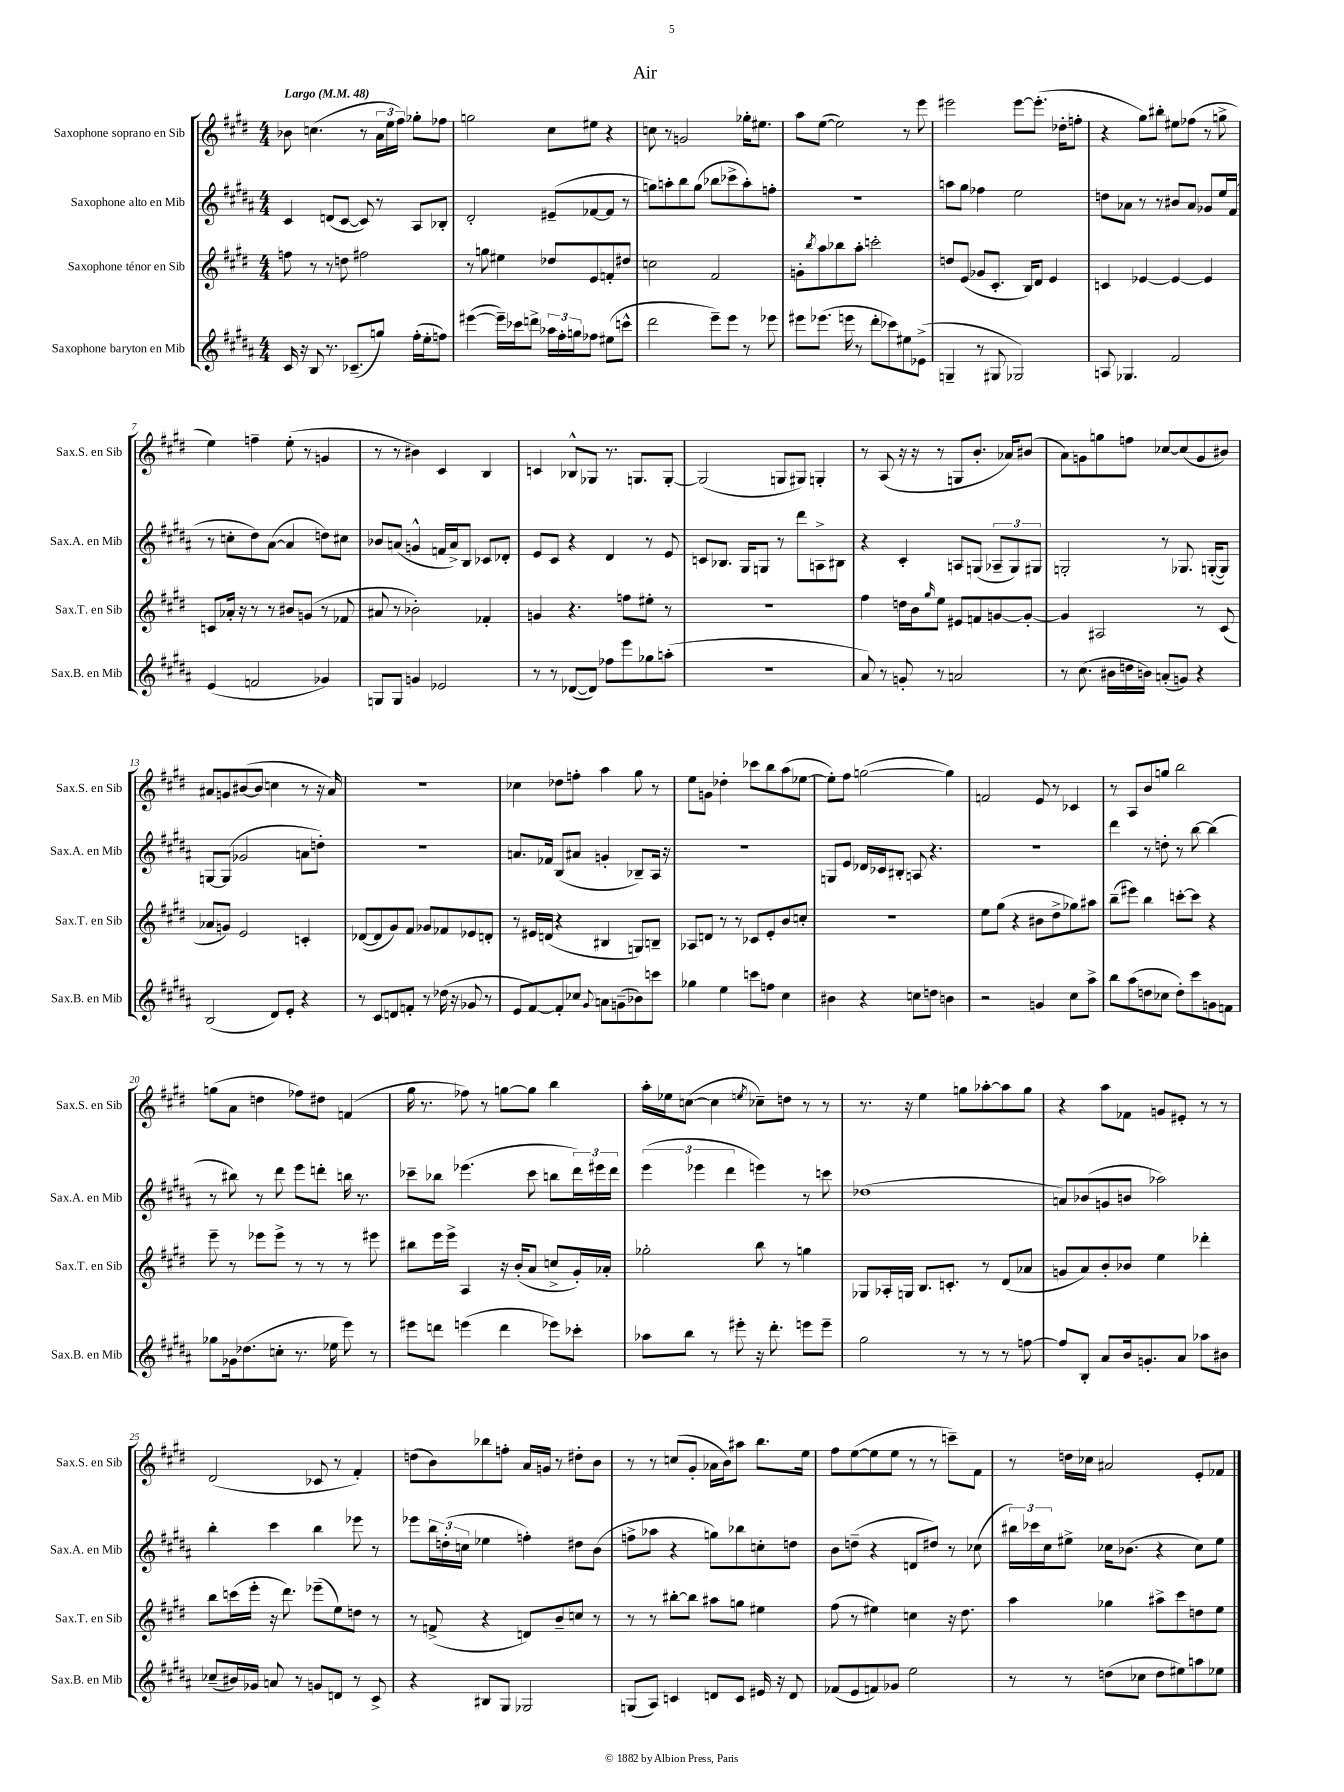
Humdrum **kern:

**kern	**kern	**kern	**kern
*staff4	*staff3	*staff2	*staff1
*clefG2	*clefG2	*clefG2	*clefG2
*k[f#c#g#d#a#]	*k[f#c#g#d#]	*k[f#c#g#d#a#]	*k[f#c#g#d#]
*M4/4	*M4/4	*M4/4	*M4/4
*MM48	*MM48	*MM48	*MM48
16c#	8ff	4c#	8b-
16r	.	.	.
8B	8r	.	(4.cc
8.r	8r	(8d	.
.	8dd	[8c#	.
(8.c-~	.	.	.
.	2ff#	8c#])	8r
8gg)	.	8r	24a
.	.	.	24ee
.	.	.	24ff#)
(16ff#'	.	8A#	8gg-'
16ee'	.	.	.
8ff)	.	8B-'	8ff-
=	=	=	=
([4eee#	8r	2d#'	2gg
.	8gg	.	.
16eee#~])	4ee#	.	.
16ccc-	.	.	.
8ddd^	.	.	.
24aa-	8dd-	(8e#~	8cc#
24ff#'	.	.	.
24gg	.	.	.
8ff-	8e	[8f-	8ee#
(8ee#	8f'	8f-]	4r
8ccc^^	8dd#	8r	.
=	=	=	=
2ddd#	2cc	8gg)	8cc
.	.	8aa'	8r
.	.	8bb	2g
.	.	(8gg	.
8eee~)	2f#	8bb-	.
8eee	.	8ccc-^	.
8r	.	8aa')	16gg-'
.	.	.	8.ee#
8eee-	.	8ff'	.
=	=	=	=
8eee#	8g'	1r	8aa
.	8qbb	.	.
(8.eee-	8aa	.	([8ee
.	8bb-	.	2ee])
16eee	.	.	.
8r	8aa'	.	.
8ddd#'	2ccc'	.	.
8ccc-)	.	.	.
8ee#	.	.	8r
(8e-^	.	.	8eee
=	=	=	=
4G~	8dd	8aa	2eee#
.	(8e	8gg#	.
8r	8g-	4ff-	.
8G#	8.c#'	.	.
2G-)	.	2ee	[8eee#
.	16B)	.	.
.	8d#	.	(8.eee#']
.	4e	.	.
.	.	.	16dd-'
.	.	.	8ff'
=	=	=	=
8A	4c	8dd	4r
4.G-	.	8a-	.
.	[4e-	8r	8gg#)
.	.	8r	8bb#'
2f#	4e-_	8b#	8ee#
.	.	8a-	(8ff-
.	4e-]	8g-	8r
.	.	16ee	8gg^
.	.	(16f#	.
=	=	=	=
(4e	8c	8r	4ee)
.	16a-'	8cc'	.
.	16r	.	.
2f	8r	8dd#)	4ff~
.	8r	([8a#	.
.	8b#	4a#]	(8ee'
.	(8g	.	8r
4g-)	8r	8dd)	4g
.	8f-	8cc#	.
=	=	=	=
8G	8a#	8b-	8r
8G	8r	(8a	8r
4g	2b-')	4g^^	4b#)
2e-	.	16f	4c#
.	.	16a^)	.
.	.	8B	.
.	4f-'	8c-	4B
.	.	8d-'	.
=	=	=	=
8r	4g	8e	4c
8r	.	8c#	.
([8d-	4.r	4r	8B-^^
8d-])	.	.	8G-
8ff-	.	4d#	8.r
8eee	8ff	.	.
.	.	.	8.G
8gg-	8ee#'	8r	.
(8aa'	8r	8e	[8G'
=	=	=	=
1r	1r	8c	(2G]
.	.	8.B-	.
.	.	16G#	.
.	.	8G	.
.	.	8r	8G
.	.	8ddd#	8G#)
.	.	8A^	4G'
.	.	8B#	.
=	=	=	=
8a#)	4ff#	4r	8r
8r	.	.	(8A
8g'	16dd	4c#'	16r
.	16b	.	16r
.	16qqgg#	.	.
8r	8ee	.	8r
2a	8e#	8A	8G
.	8f	(8G	8.b'
.	[8g	12A-~	.
.	.	.	16a-)
.	.	12G)	.
.	8g'_	.	(8b#
.	.	12G#	.
=	=	=	=
8r	4g]	2G'	8a)
(8.cc#	.	.	8g
.	2A#	.	8gg
16b#	.	.	.
16dd	.	.	8ff
16b)	.	.	.
(8a'	.	8r	[8cc-
8g)	.	8.G-	(8cc-]
4r	8r	.	8g
.	.	([16G'	.
.	(8c#	8G])	8b#)
=	=	=	=
(2B	8a-	[8G	8a#
.	8g)	(8G]	8g
.	2e	2g-	([8b#
.	.	.	8b#]
8d#)	.	.	4cc
8e'	.	.	.
4r	4c'	8a	8r
.	.	8dd')	16r
.	.	.	16a#)
=	=	=	=
8r	([8d-	1r	1r
8c#	8d-]	.	.
8d	8g#)	.	.
8f'	8f#	.	.
8r	8g-	.	.
(16dd-	8f-	.	.
16r	.	.	.
8g-	8e-	.	.
8r	8d'	.	.
=	=	=	=
8e	8r	8.a	4cc-
[8f#)	16e#	.	.
.	(16d	16f-	.
8f#']	4r	(8B	8dd-
8cc-	.	8a#	8ff'
8qqg#	.	.	.
8a	4B#	4g'	4aa
(8g~	.	.	.
8b-)	8G)	8B-~)	8gg#
8ccc	8B~	16A#	8r
.	.	16r	.
=	=	=	=
4gg-	8A-	1r	8ee
.	8d	.	8g
4ee	8r	.	4dd-'
.	8r	.	.
8ccc	8c-	.	8ccc-
8ff	8e'	.	8bb
4cc#	8b	.	(8aa
.	8cc'	.	[8ee-
=	=	=	=
4b#	1r	8G	8ee-'])
.	.	8e	8ff#
4r	.	16d-	([2gg
.	.	16c-	.
.	.	8B#'	.
8cc	.	8A	.
8dd	.	4.r	.
4b	.	.	4gg])
=	=	=	=
2r	8ee	1r	2f
.	(8gg#	.	.
.	4r	.	.
4g	8b#	.	8e
.	8dd#^	.	8r
8cc#	8gg-)	.	4c-
8aa#^	8aa#	.	.
=	=	=	=
8bb	(8bb~	4ddd#	8r
(8aa#	8eee#)	.	8A
8dd	4bb	8r	8b
8cc-	.	8dd'	8gg
8dd')	[8ccc'	8r	2bb
8ccc#	8ccc]	[8bb	.
8g	4r	(4bb]	.
8f	.	.	.
=	=	=	=
8gg-	8eee~	8r	(8gg
16g-	8r	8bb#)	8a
(8.dd-	.	.	.
.	8eee-	8r	4dd
8cc'	8eee-^	8ddd#	.
8.r	8r	8eee	8ff-)
.	8r	8ddd'	8dd#
16ee-	.	.	.
8eee)	8r	16bb	(4f
.	.	8.r	.
8r	8eee#	.	.
=	=	=	=
8eee#	8bb#	8ccc-~	16gg#
.	.	.	8.r
8ddd	16eee	8bb-	.
.	16eee^	.	.
(4eee	4A	(4.eee-	8ff-)
.	.	.	8r
4ddd	16r	.	[8gg
.	(16b'	.	.
.	8a	8ccc-	8gg]
8eee-)	8cc^	8bb	4bb
8ccc-'	16g#')	24ddd#)	.
.	.	24eee#	.
.	16a-'	.	.
.	.	24ddd#	.
=	=	=	=
8aa-	2gg-'	(6eee	16aa'
.	.	.	16ee-
8bb	.	.	([8cc
.	.	6eee-	.
8r	.	.	4cc]
.	.	6ddd#	.
8eee#'	.	.	.
.	.	.	8qee
16r	8bb	4eee)	8cc-~)
8.ddd#'	.	.	.
.	8r	.	8dd
8eee	4gg	8r	8r
8eee~	.	8ccc	8r
=	=	=	=
2gg#	8G-	(1dd-	8.r
.	16A-'	.	.
.	16G	.	16r
.	8.B	.	4ee
.	8.c'	.	.
8r	.	.	8gg
8r	8r	.	[8aa-'
8r	(8d#	.	8aa-]
[8ff	8a-	.	8gg
=	=	=	=
8ff]	8g	8a)	4r
8B'	8a)	(8b-	.
8a#	8b'	8g	8aa
16b	8b-	8b	8f-
8.g'	.	.	.
.	4ee	2aa-)	8g
8a#	.	.	8e#'
8aa-	4ddd-'	.	8r
8b#	.	.	8r
=	=	=	=
(8cc-~	8bb	4bb'	(2d#
16b#)	(16ccc	.	.
16g-	16eee'	.	.
8a	16r	4ccc#	.
.	8.ddd#)	.	.
8r	.	.	.
8g	(8eee-~	4bb	8c-
8d	8ee)	.	8r
8r	8dd	8eee-	4f#')
8c#^	8r	8r	.
=	=	=	=
4r	8r	8eee-	(8dd
.	(8f^	24bb	8b)
.	.	(24dd'	.
.	.	24cc	.
8B#	4r	4ee-	8bb-
8G#	.	.	8ff'
2G-	8d)	4ff')	16a
.	.	.	16g
.	8b~	.	8r
.	8cc	8dd#	8dd#'
.	8r	(8b	8b
=	=	=	=
(8G	8r	8ff^	8r
8A#)	8r	8aa-	8r
4c	[8bb#'	4r	(8cc
.	8bb#]	.	8g#'
8d	8aa#	8gg)	16a-
.	.	.	16b)
8c	8gg	8bb-	8aa#
16e#	4ee#	8cc'	8.bb
16r	.	.	.
8d	.	8dd	.
.	.	.	16ee
=	=	=	=
(8f-	(8ff#	8b	8ff#
8e	8r	(8dd~	([8ee
8f)	4ee#)	4r	8ee]
8g-	.	.	8ee
2ee	4cc	8d	8r
.	.	8dd#)	8r
.	16r	8r	8ccc~)
.	8.dd#	.	.
.	.	(8cc-	8f#
=	=	=	=
8r	4aa	24bb#)	8r
.	.	24ccc-	.
.	.	24cc#	.
8r	.	8ee#^	16dd
.	.	.	16cc-
(8dd	4gg-	16cc-	2a#
.	.	(8.b-	.
8cc-	.	.	.
8dd	8aa#^	4r	.
8ee#)	8ccc#	.	.
8aa	8dd	8cc-)	8e'
8ee-	8ee	8ee#	8f-
==	==	==	==
*-	*-	*-	*-
